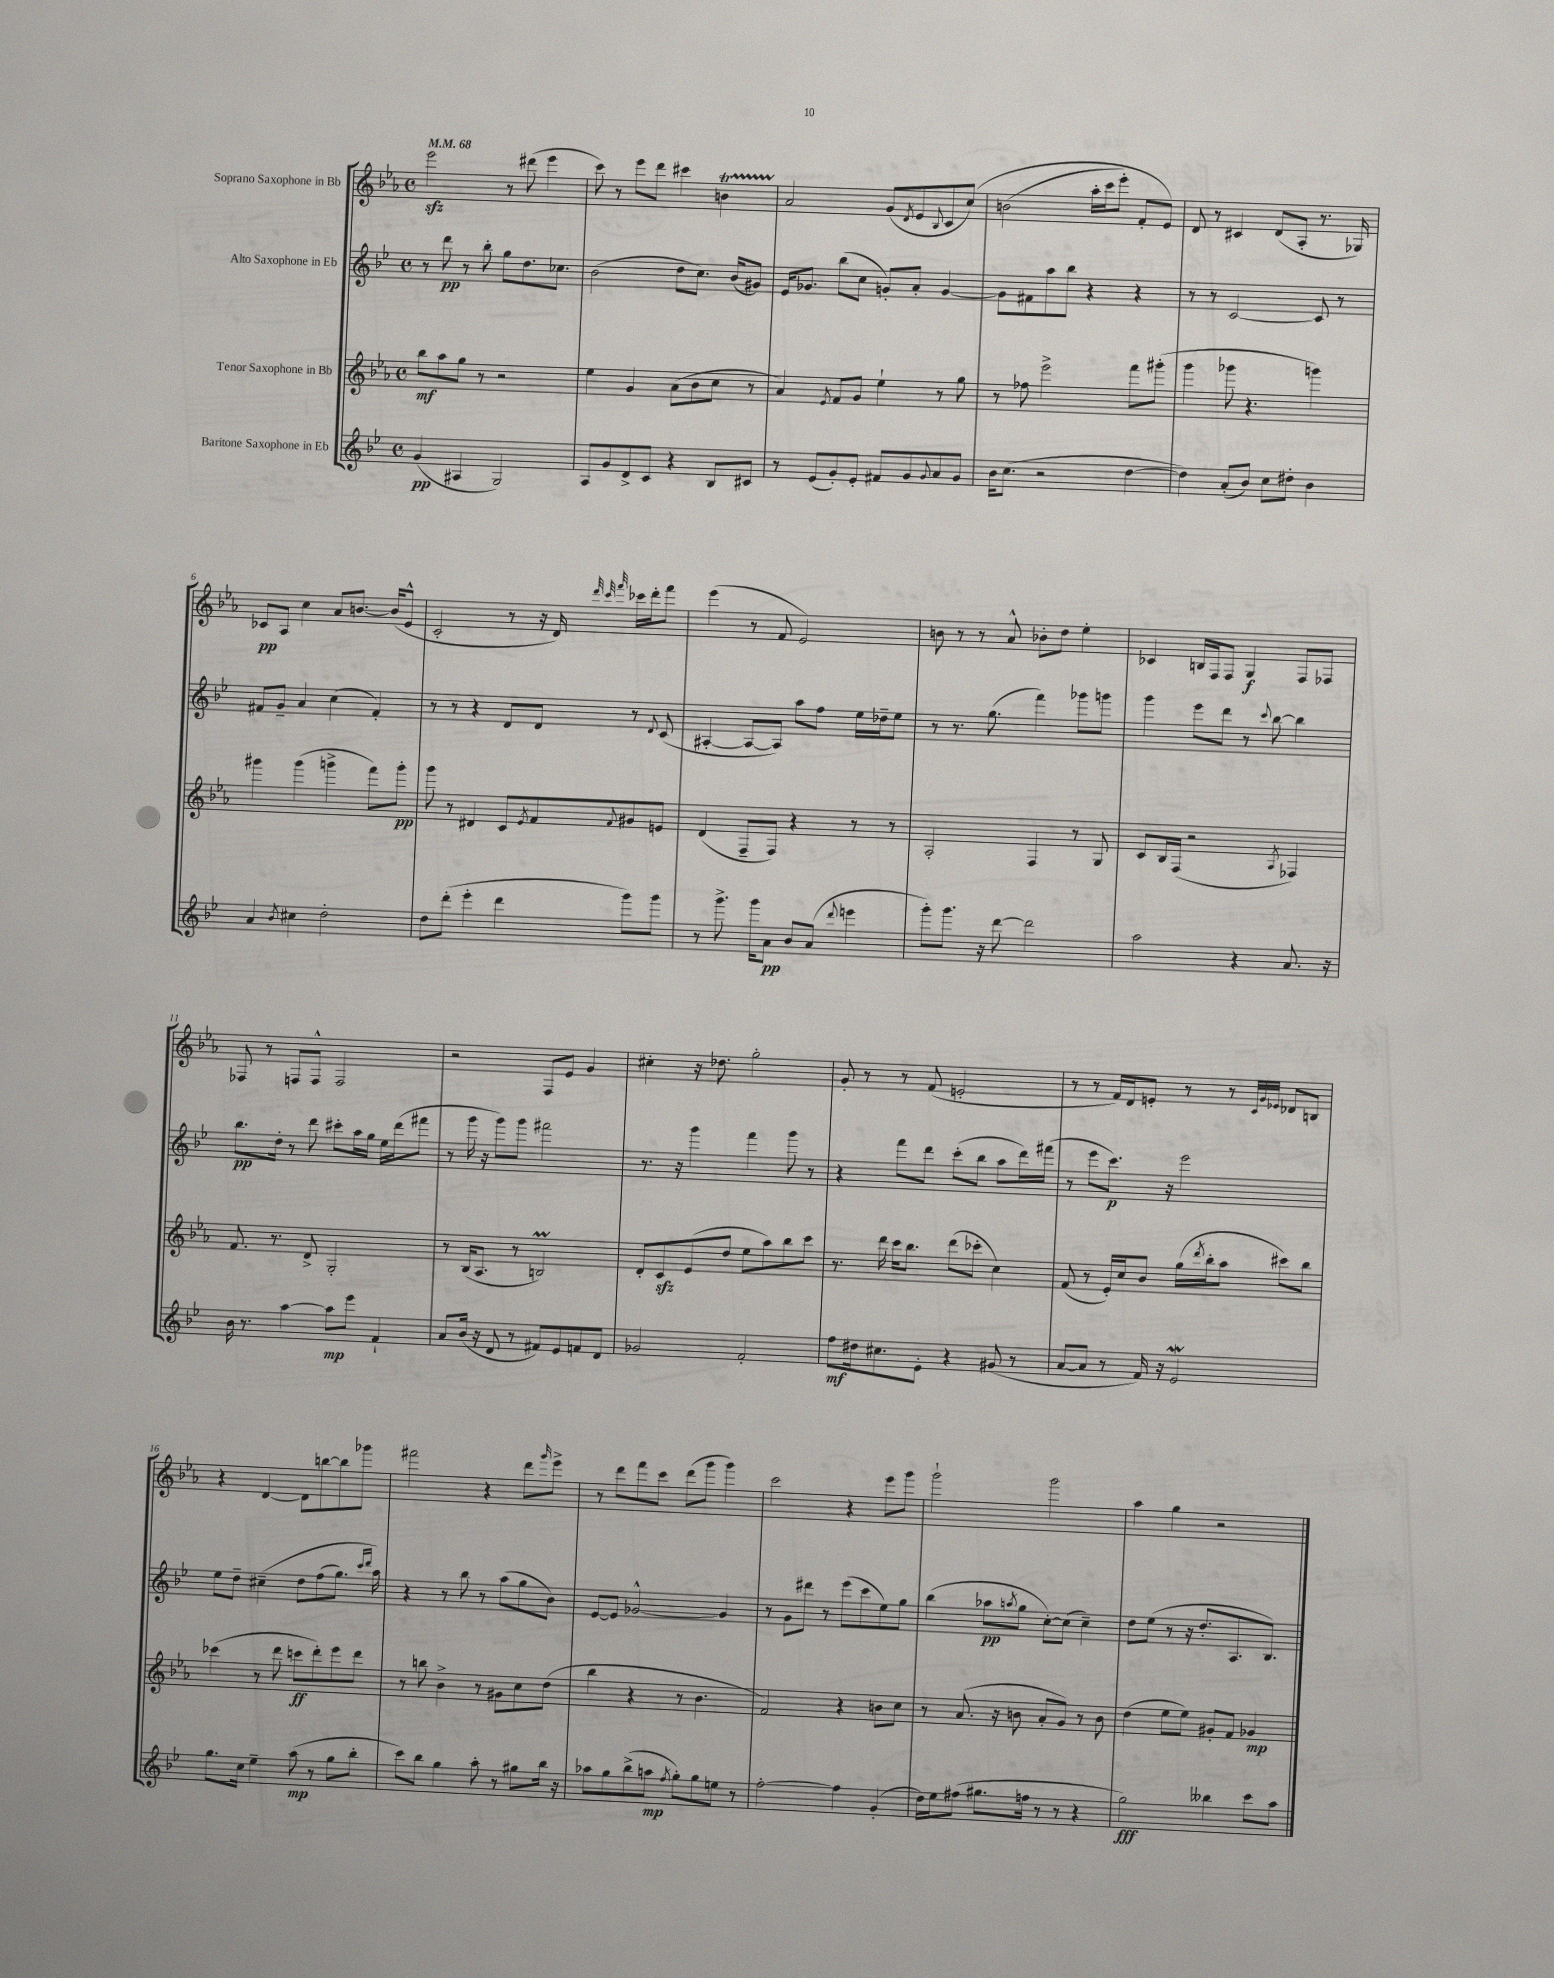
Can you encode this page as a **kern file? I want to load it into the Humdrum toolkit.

**kern	**kern	**kern	**kern
*staff4	*staff3	*staff2	*staff1
*clefG2	*clefG2	*clefG2	*clefG2
*k[b-e-]	*k[b-e-a-]	*k[b-e-]	*k[b-e-a-]
*M4/4	*M4/4	*M4/4	*M4/4
*met(c)	*met(c)	*met(c)	*met(c)
*MM68	*MM68	*MM68	*MM68
(4g	8bb-	8r	2eee-
.	8aa-	8ddd	.
4A#	8gg	8r	.
.	8r	8bb-'	.
2G)	2r	8gg	8r
.	.	8.dd	(8ddd#
.	.	.	4eee-
.	.	8.cc-	.
=	=	=	=
8A	4ee-	(2b-	8ccc)
8g	.	.	8r
8d^	4g	.	8eee-
8c	.	.	8ddd
4r	(8a-	8dd	4ccc#
.	8b-	8.cc)	.
8B-	8cc	.	4b
.	.	(16b-	.
8c#	8r	8g#)	.
=	=	=	=
8r	4a-)	16e-	2a-
.	.	8.g-	.
(8e-	.	.	.
.	8qe-	.	.
8g')	8f	(8bb-	.
8e-'	8g	8cc	.
8f#	4ee-`	8g')	(8g
.	.	.	8qd
8g	.	8a'	8e-
8qqg	.	.	8qqB-
8a	8r	[4g	8c
8g	8gg	.	&(8cc)
=	=	=	=
16b-	8r	8g]	(2b
(8.cc	.	.	.
.	8ff-	8f#	.
2r	2eee-^	8aa	.
.	.	8bb-	.
.	.	4r	16aa-'
.	.	.	16ccc
.	.	.	8eee-')
[4dd	8fff	4r	8f'
.	(8ggg#'	.	8e-&)
=	=	=	=
4dd])	4ggg	8r	8d
.	.	8r	8r
(8a'	8ggg-	[2c	4c#
8b-)	4.r	.	.
8cc	.	.	(8d
8dd#'	.	.	8A-'
4b-	4ggg)	8c]	8.r
.	.	8r	.
.	.	.	16G-)
=	=	=	=
4a	4ggg#	8f#	8c-
.	.	8g~	8A-
8qb-	.	.	.
4cc#	(4ggg#	4a	4cc
2dd'	4ggg^	(4cc	8a-
.	.	.	[8.b
.	8fff)	4f#')	.
.	.	.	(16b]
.	8ggg'	.	8e-^^
=	=	=	=
8dd	8ggg	8r	2c'
(8ddd'	8r	8r	.
4eee-'	4d#	4r	.
4ddd	8c	8d	8r
.	8qe-	.	.
.	8f	8d	16r
.	.	.	16d)
.	.	.	32qqddd
.	.	.	32qqccc
.	8qqf	.	32qqfff
8ggg)	8g#	8r	16ccc-
.	.	.	16ddd'
.	.	8qqd	.
8ggg	8e	(8c	8fff
=	=	=	=
8r	(4d	[4A#'	(4eee-
8.ggg^	.	.	.
.	8F~	8A#_	8r
16ggg	.	.	.
8a	8F)	8A#])	8f
8b-	4r	8aa	2e-)
(8a	.	8ff	.
8qqddd	.	.	.
4eee	8r	16ee-	.
.	.	16dd-~	.
.	8r	8ee-	.
=	=	=	=
8ggg')	2A-'	8r	8b
8.ggg	.	8.r	8r
.	.	.	8r
16r	.	(8.gg	.
[8ddd	.	.	8a-^^
2ddd]	4F	4fff)	8b-'
.	.	.	8dd
.	8r	8ggg-	4ee-'
.	8G	8ggg	.
=	=	=	=
2aa	8c	4ggg	4c-
.	16B-	.	.
.	(16F	.	.
.	2r	8eee-	16B
.	.	.	16F
.	.	8ddd	8F
4r	.	8r	4G
.	.	8qqccc	.
.	.	[8bb-	.
.	8qA-	.	.
8.a	4F-)	4bb-]	8F
.	.	.	8F-
16r	.	.	.
=	=	=	=
16b-	8.f	8.bb-	8F-
8.r	.	.	.
.	.	.	8r
.	8.r	16dd'	.
[4aa	.	8r	8F
.	8d^	8ddd	8F^^
8aa]	2G'	8ccc#'	2F
8eee-	.	16aa	.
.	.	16gg	.
4f`	.	16ee-	.
.	.	(16ddd	.
.	.	8fff#	.
=	=	=	=
8a	8r	8r	2r
(16b-	(16B-	16ggg	.
16r	8.A-	16r	.
8d	.	8ggg)	.
8r	8r	8ggg	.
8f#)	2B)	2fff#	8F
8e-	.	.	8e-
8f	.	.	4g
8d	.	.	.
=	=	=	=
2g-	8d'	8.r	4cc#'
.	8c	.	.
.	.	16r	.
.	(8e-	4ggg	16r
.	.	.	8.dd-
.	8dd	.	.
2f'	8ee-	4fff	2gg'
.	8aa-)	.	.
.	8bb-	8ggg	.
.	8ccc	8r	.
=	=	=	=
8ff	8.r	4r	8g'
16dd#	.	.	8r
8.cc#	16ddd	.	.
.	16ccc	8fff	8r
.	8.bb-	.	.
8e-'	.	8ddd	(8f
4r	(8ddd	(8ccc'	2e'
.	8ccc-'	8bb-	.
(8g#	4cc)	8aa	.
8r	.	16ddd)	.
.	.	(16fff#	.
=	=	=	=
[8a	(8f	8r	8r
8a]	8r	8eee-	8r
8r	16e-')	8.ccc)	16f)
.	16cc	.	16d
16f)	8b-	.	8e'
16r	.	16r	.
2e-	(16gg	2eee-	8r
.	8qddd	.	.
.	16bb-'	.	.
.	8aa-	.	8r
.	.	.	32qqc
.	.	.	32qqg
.	.	.	32qqe-
.	8ccc#)	.	8d-
.	8bb-	.	8B
=	=	=	=
8.gg	(4ccc-	8ee-	4r
.	.	8dd~	.
16cc	.	.	.
4ee-~	8r	&(4cc#~	[4d
.	8ddd	.	.
(8aa	8ccc	8dd	8d]
8r	8ddd')	(8ff	[8bb
8gg	8eee-	8.gg)	8bb]
8bb-'	8ddd	.	8ggg-
.	.	16qqccc	.
.	.	16qqddd	.
.	.	16aa&)	.
=	=	=	=
8ccc)	8r	4r	2fff#
8bb-	8bb	.	.
4gg	4b-^	8r	.
.	.	8bb-	.
8aa'	8r	8r	4r
8r	8g#	(8aa	.
8gg#	8cc	8gg	8ddd
.	.	.	16qqggg
16bb-	(8dd	8b-)	8eee-^
16r	.	.	.
=	=	=	=
8aa-	4bb-	[8e-	8r
8gg	.	8e-]	8ddd
(8bb-^	4r	[2g-^^	8fff
8aa	.	.	8ccc
8qff	.	.	.
8gg')	8r	.	(8ddd
8gg	4.b-	.	8ggg
8ee	.	4g-]	4ggg)
8r	.	.	.
=	=	=	=
[2ff'	2f)	8r	2ccc
.	.	8g	.
.	.	8ddd#	.
.	.	8r	.
4ff]	4r	(8eee-	4r
.	.	8ccc	.
(4g'	8b	8ee-)	8eee-
.	8cc	8gg	8ggg
=	=	=	=
16dd)	8r	(4bb-	2ggg`
16ee-	.	.	.
(8ff#	(8.a-	.	.
8.gg#	.	8aa-	.
.	16r	.	.
.	.	8qaa	.
.	8b	8gg	.
16ff	.	.	.
8r	8a-'	[8cc')	2ggg
8r	8g)	(8cc]	.
4r	8r	4cc~)	.
.	8b	.	.
=	=	=	=
2gg)	(4dd	8dd	4aa-
.	.	(8ee-	.
.	8ee-	8r	4gg
.	8ee-)	16r	.
.	.	8.dd'	.
4bb--	8g#'	.	2r
.	8f	8.A	.
8ccc	4g-	.	.
.	.	8.B-)	.
8aa	.	.	.
==	==	==	==
*-	*-	*-	*-
